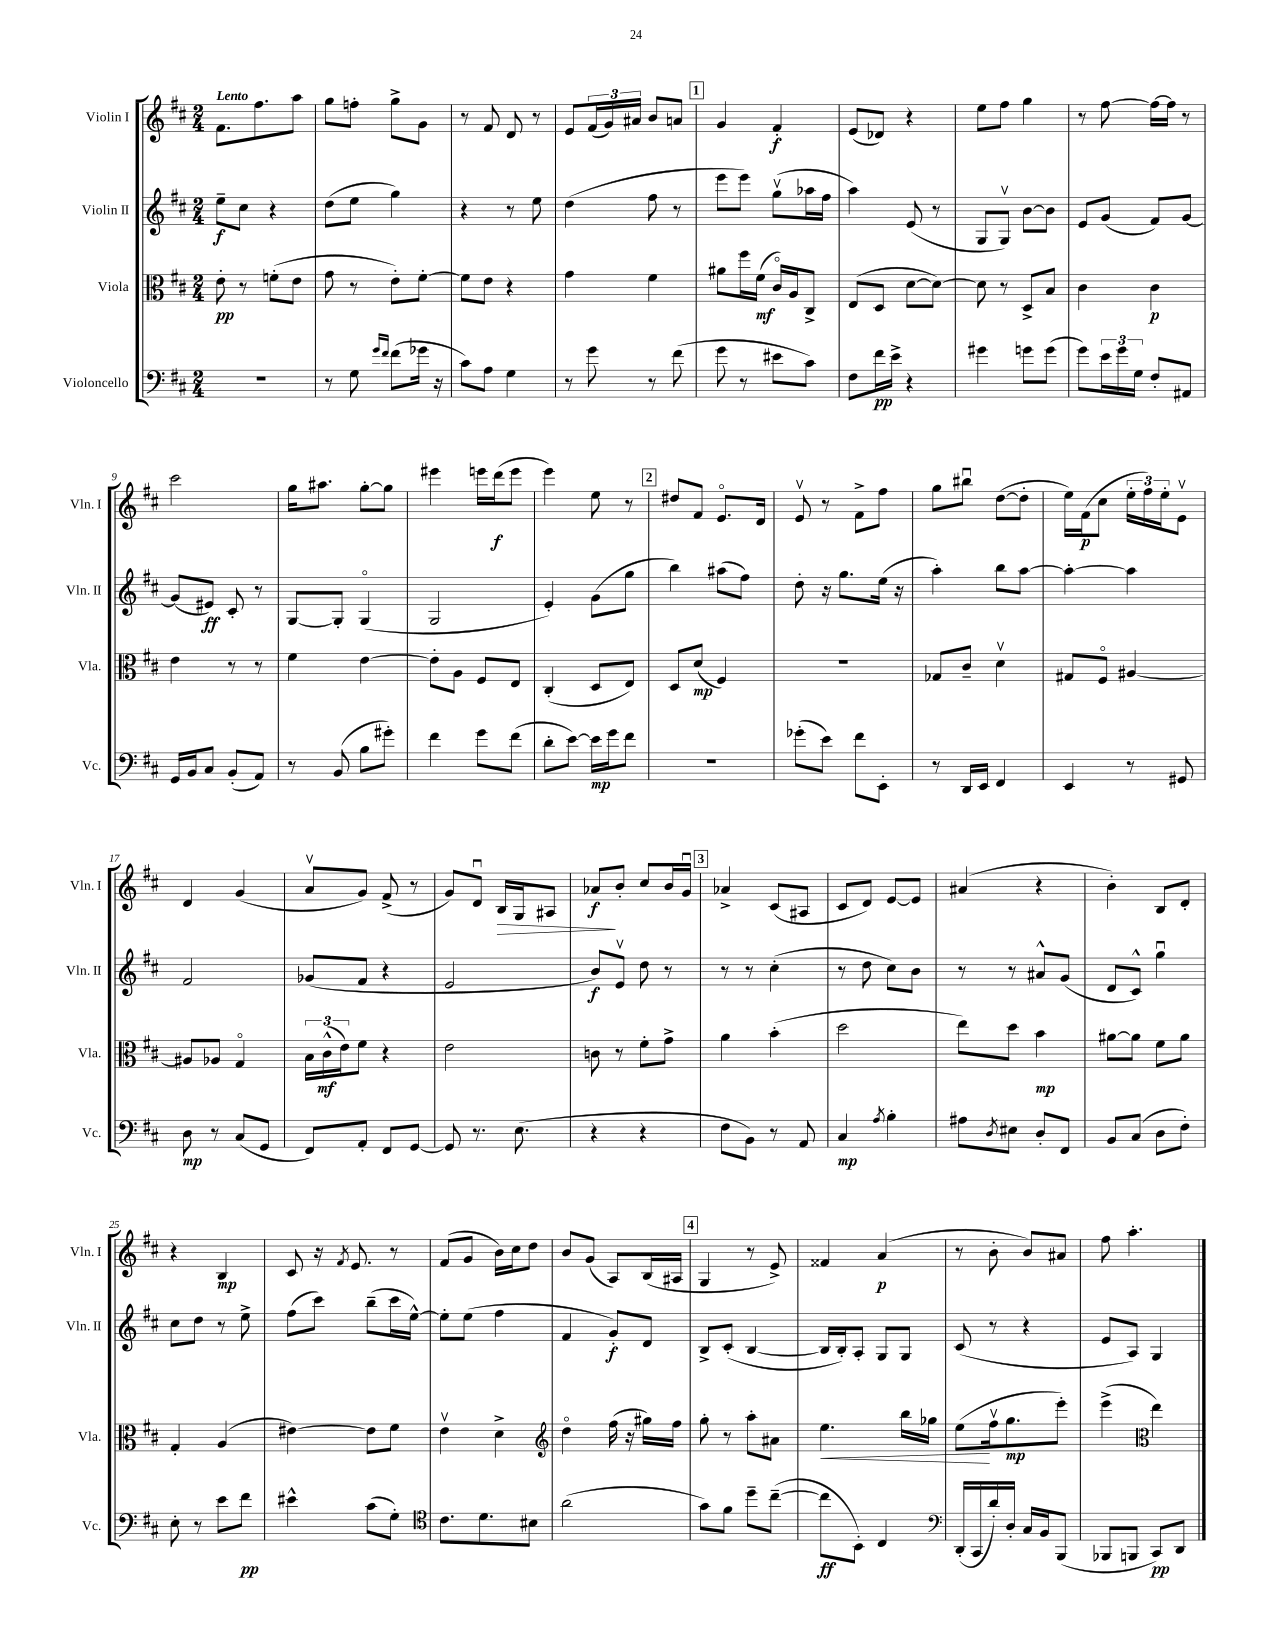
<<
\new StaffGroup <<
\new Staff = "s0" \with { instrumentName = "Violin I" shortInstrumentName = "Vln. I" } {
    \clef treble \key d \major \numericTimeSignature \time 2/4 \tempo "Lento"
    fis'8. fis''8. a''8 |
    g''8 f''8-. g''8-> g'8 |
    r8 fis'8 d'8 r8 |
    e'8 \tuplet 3/2 { fis'16( g'16) ais'16 } b'8 a'8 |
    \mark \markup { \box "1" } g'4 fis'4-.\f |
    e'8( des'8) r4 |
    e''8 fis''8 g''4 |
    r8 fis''8~ fis''16~ fis''16 r8 |
    cis'''2 |
    g''16 ais''8. g''8~-. g''8 |
    eis'''4 e'''16 d'''16\f( e'''8 |
    e'''4) e''8 r8 |
    \mark \markup { \box "2" } dis''8 fis'8 e'8.\flageolet d'16 |
    e'8\upbow r8 fis'8-> fis''8 |
    g''8 bis''8\downbow d''8~( d''8-. |
    e''16) fis'16\p( cis''8 \tuplet 3/2 { e''16-. fis''16) e''16-. } e'8\upbow |
    d'4 g'4( |
    a'8\upbow g'8) fis'8->( r8 |
    g'8) d'8\downbow b16\> g16 ais8 |
    aes'8\f\! b'8-. cis''8 b'16 g'16\downbow |
    \mark \markup { \box "3" } aes'4-> cis'8( ais8 |
    cis'8 d'8) e'8~ e'8 |
    ais'4( r4 |
    b'4-.) b8 d'8-. |
    r4 b4\mp |
    cis'8 r16 \acciaccatura { fis'8 } e'8. r8 |
    fis'8( g'8 b'16) cis''16 d''8 |
    b'8 g'8( a8) b16( ais16 |
    \mark \markup { \box "4" } g4 r8 e'8->) |
    fisis'4 a'4\p( |
    r8 b'8-. b'8) ais'8 |
    fis''8 a''4.-. \bar "|." |
}
\new Staff = "s1" \with { instrumentName = "Violin II" shortInstrumentName = "Vln. II" } {
    \clef treble \key d \major \numericTimeSignature \time 2/4
    e''8--\f cis''8 r4 |
    d''8( e''8 g''4) |
    r4 r8 e''8 |
    d''4( fis''8 r8 |
    \mark \markup { \box "1" } e'''8 e'''8) g''8\upbow( aes''16 fis''16 |
    a''4) e'8( r8 |
    g8 g8\upbow) b'8~ b'8 |
    e'8 g'8( fis'8) g'8~ |
    g'8( eis'8\ff) cis'8-. r8 |
    g8~ g8-. g4\flageolet( |
    g2 |
    e'4-.) g'8( g''8 |
    \mark \markup { \box "2" } b''4) ais''8( fis''8) |
    d''8-. r16 g''8. e''16( r16 |
    a''4-.) b''8 a''8~ |
    a''4~-. a''4 |
    fis'2 |
    ges'8( fis'8 r4 |
    e'2 |
    b'8\f) e'8\upbow d''8 r8 |
    \mark \markup { \box "3" } r8 r8 cis''4-.( |
    r8 d''8 cis''8) b'8 |
    r8 r8 ais'8-^ g'8( |
    d'8 cis'8-^) g''4\downbow |
    cis''8 d''8 r8 e''8-> |
    fis''8( cis'''8) b''8--( cis'''16 e''16~-^) |
    e''8-. e''8( fis''4 |
    fis'4 g'8-.\f) d'8 |
    \mark \markup { \box "4" } b8-> cis'8-.( b4~ |
    b16 b16-.) a8-. g8 g8 |
    cis'8( r8 r4 |
    e'8 a8) g4 \bar "|." |
}
\new Staff = "s2" \with { instrumentName = "Viola" shortInstrumentName = "Vla." } {
    \clef alto \key d \major \numericTimeSignature \time 2/4
    e'8-.\pp r8 f'8-.( e'8 |
    g'8 r8 e'8-.) fis'8~-. |
    fis'8 e'8 r4 |
    g'4 fis'4 |
    \mark \markup { \box "1" } ais'8 fis''16 fis'16\mf( cis'16\flageolet) a16 cis8-> |
    e8( d8 d'8~ d'8~) |
    d'8 r8 d8-> b8 |
    cis'4 cis'4\p |
    e'4 r8 r8 |
    fis'4 e'4~ |
    e'8-. a8 fis8 e8 |
    cis4-.( d8 e8) |
    \mark \markup { \box "2" } d8 d'8\mp( fis4) |
    R2 |
    ges8 cis'8-- d'4\upbow |
    gis8 fis8\flageolet ais4~ |
    ais8 aes8 g4\flageolet |
    \tuplet 3/2 { b16 cis'16-^\mf( e'16) } fis'8 r4 |
    e'2 |
    c'8 r8 fis'8-. g'8-> |
    \mark \markup { \box "3" } a'4 b'4-.( |
    d''2 |
    e''8) d''8 b'4\mp |
    ais'8~ ais'8 fis'8 ais'8 |
    g4-. a4( |
    eis'4~) eis'8 fis'8 |
    e'4\upbow d'4-> |
    \clef treble d''4\flageolet fis''16( r16 gis''16) fis''16 |
    \mark \markup { \box "4" } g''8-. r8 a''8-. ais'8 |
    e''4.\< b''16 ges''16 |
    e''8\!( fis''16\upbow g''8.\mp e'''8-.) |
    e'''4->( \clef alto e''4) \bar "|." |
}
\new Staff = "s3" \with { instrumentName = "Violoncello" shortInstrumentName = "Vc." } {
    \clef bass \key d \major \numericTimeSignature \time 2/4
    r2 |
    r8 g8 \grace { g'16 fis'16 } fis'8( ges'16 r16 |
    cis'8) a8 g4 |
    r8 g'8 r8 fis'8( |
    \mark \markup { \box "1" } g'8 r8 eis'8 cis'8) |
    fis8 fis'16\pp e'16-> r4 |
    gis'4 g'8 g'8( |
    g'8) \tuplet 3/2 { e'16 g'16 g16 } fis8-. ais,8 |
    g,16 b,16 cis8 b,8-.( a,8) |
    r8 b,8( b8 gis'8-.) |
    fis'4 g'8 fis'8( |
    d'8-. e'8~) e'16\mp g'16 fis'8 |
    \mark \markup { \box "2" } R2 |
    ges'8-.( e'8) fis'8 e,8-. |
    r8 d,16 e,16 fis,4 |
    e,4 r8 gis,8 |
    d8\mp r8 cis8( g,8 |
    fis,8) a,8-. fis,8 g,8~ |
    g,8 r8. e8.( |
    r4 r4 |
    \mark \markup { \box "3" } fis8 b,8) r8 a,8 |
    cis4\mp \acciaccatura { a8 } b4-. |
    ais8 \acciaccatura { d8 } eis8 d8-. fis,8 |
    b,8 cis8( d8 fis8-.) |
    e8-. r8 e'8 fis'8\pp |
    eis'4-^ cis'8( g8-.) |
    \clef tenor cis'8. d'8. bis8 |
    a'2( |
    \mark \markup { \box "4" } g'8) fis'8 d''8-- cis''8~--( |
    cis''8\ff b,8-.) cis4 |
    \clef bass d,16-.( cis,16 d'16-.) d16-. cis16 b,16 b,,8( |
    bes,,8 b,,8 cis,8\pp) d,8 \bar "|." |
}
>>
>>
